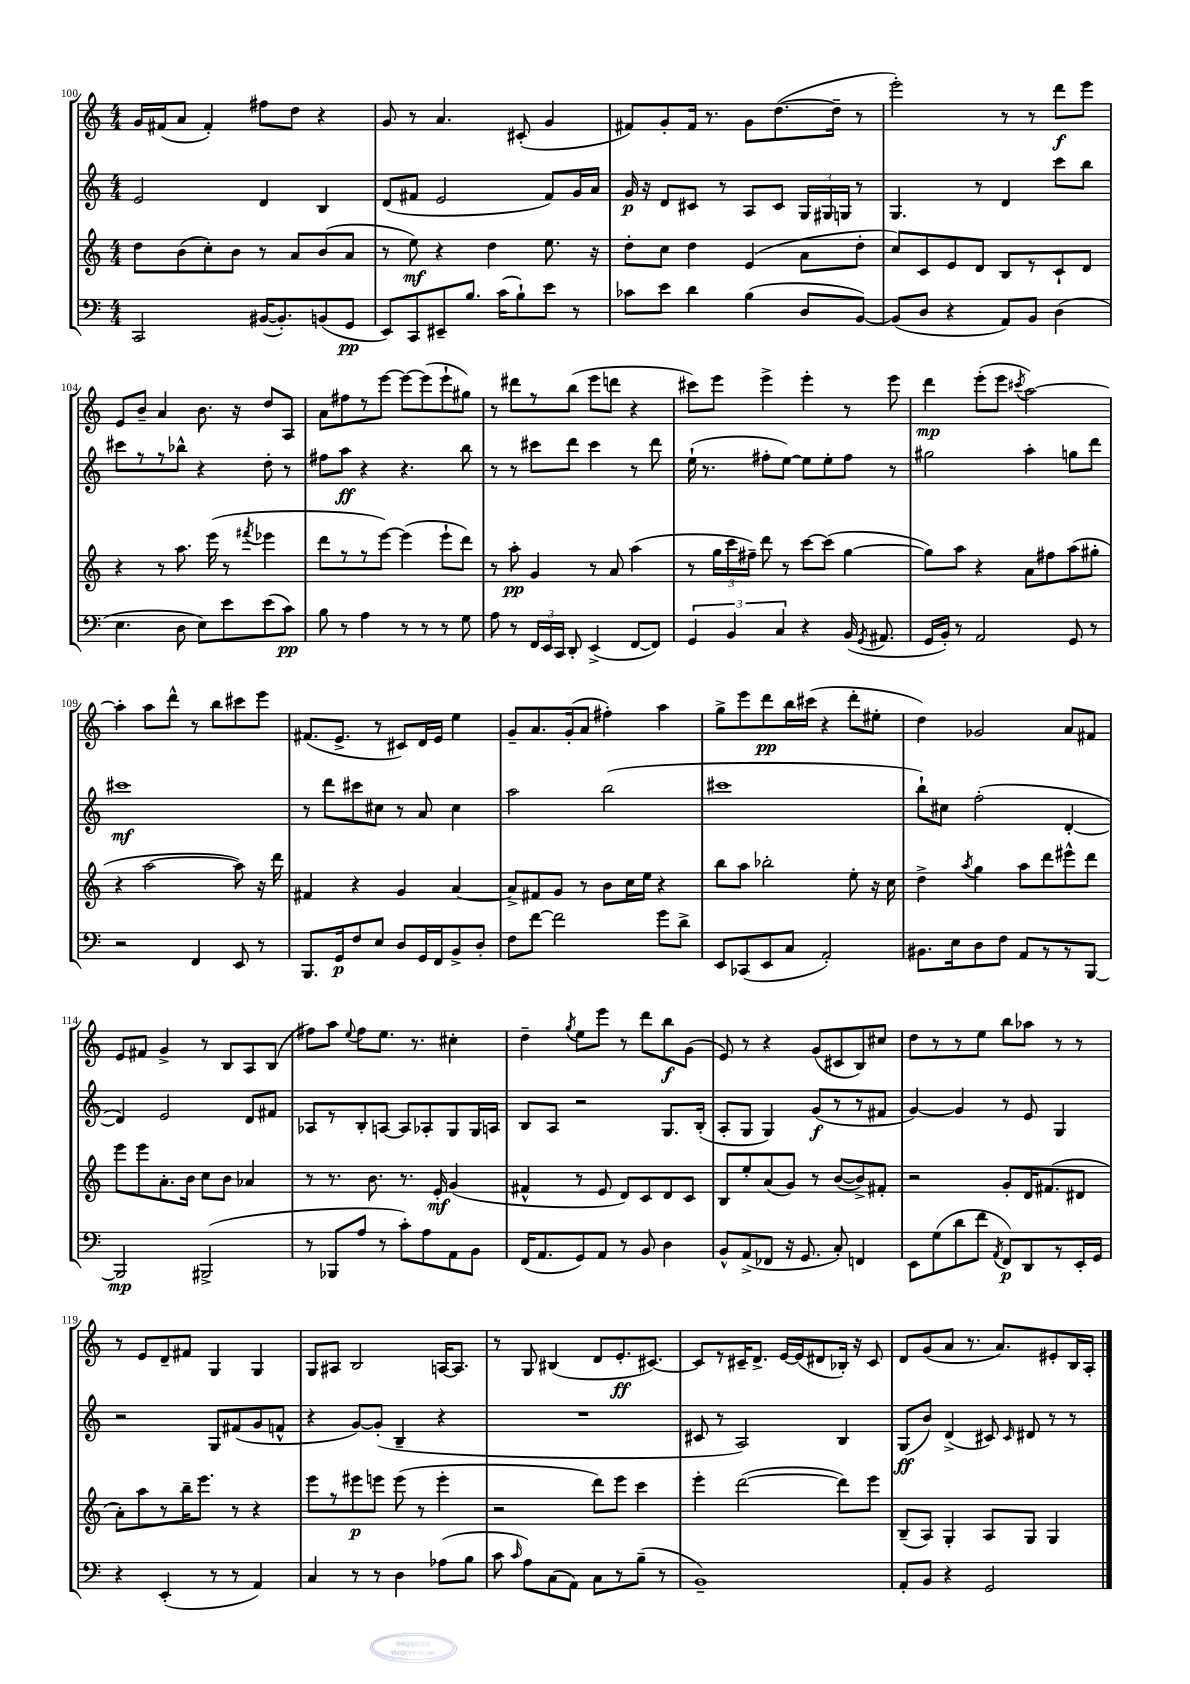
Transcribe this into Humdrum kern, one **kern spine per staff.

**kern	**kern	**kern	**kern
*staff4	*staff3	*staff2	*staff1
*clefF4	*clefG2	*clefG2	*clefG2
*k[]	*k[]	*k[]	*k[]
*M4/4	*M4/4	*M4/4	*M4/4
2CC/	8dd\L	2e/	16g/LL
.	.	.	(16f#/J
.	(8b\	.	8a/J
.	8cc'\)	.	4f#'/)
.	8b\J	.	.
([16BB#/LK	8r	4d/	8ff#\L
8.BB#'/])	.	.	.
.	8a/L	.	8dd\J
(8BB/	(8b/	4B/	4r
8GG/J	8a/J	.	.
=	=	=	=
8EE/L)	8r	(8d/L	8g/
8CC/	8ee\)	8f#/J	8r
8EE#~/	4r	2e/	4.a/
8.B/J	.	.	.
.	4dd\	.	.
(16c\LK	.	.	.
8B`\)	.	.	(8c#'/
8e\J	8.ee\	8f#/L)	4g/
8r	.	16g/L	.
.	16r	16a/JJ	.
=	=	=	=
8c-\L	8dd'\L	16g/	8f#/L)
.	.	16r	.
8e\J	8cc\J	8d/L	8g'/
4d\	4dd\	8c#/J	16f#/Jk
.	.	.	8.r
.	.	8r	.
(4B\	(4e/	8A/L	8g\L
.	.	8c#/J	([8.dd\
8D/L	8a\L	24G/LL	.
.	.	24G#/	.
.	.	.	16dd~\]Jk
.	.	24G/JJ	.
[8BB/J)	8dd'\J	8r	8r
=	=	=	=
(8BB/]L	8cc/L)	4.G/	2eee'\)
8D/J	8c/	.	.
4r	8e/	.	.
.	8d/J	8r	.
8AA/L)	8B/L	4d/	8r
8BB/J	8r	.	8r
(4D\	8c`/	8ccc\L	8ddd\L
.	8d/J	8bb\J	8eee\J
=	=	=	=
4.E\	4r	8ccc#\L	8e/L
.	.	8r	8b~/J
.	8r	8r	4a/
8D\	8.aa\	8bb-^^\J	.
8E\L)	.	4r	8.b\
.	(16eee\	.	.
8e\	8r	.	.
.	.	.	16r
.	8qfff#/	.	.
(8e\	4eee-\	8dd'\	8dd/L
8c\J)	.	8r	8A/J
=	=	=	=
8B\	8ddd\L	8ff#\L	8a\L
8r	8r	8aa\J	8ff#\
4A\	8r	4r	8r
.	[8eee\J)	.	[8eee\J
8r	(4eee\]	4.r	8eee\_L
8r	.	.	(8eee\]
8r	8eee`\L	.	8eee`\
8G\	8ddd\J)	8bb\	8gg#\J)
=	=	=	=
8A\	8r	8r	8r
8r	8aa'\	8r	8ddd#\L
24FF/LL	4g/	8ccc#\L	8r
24EE/	.	.	.
24CC/JJ	.	.	.
8DD'/	.	8ddd\J	(8bb\J
(4EE^/	8r	4ccc#\	8eee\L
.	8a/	.	8ddd\J
[8FF/L	(4aa\	8r	4r
8FF/]J)	.	8ddd\	.
=	=	=	=
6GG/	8r	(16ee`\	8ccc#\L)
.	.	8.r	.
.	24gg\LL	.	8eee\J
6BB/	24ccc\	.	.
.	24ff#~\JJ)	.	.
.	8ddd\	8ff#'\L	4eee^\
6C/	.	.	.
.	8r	[8ee\J)	.
4r	[8ccc\L	8ee\]L	4eee'\
.	(8ccc\]J	8ee'\	.
(16BB/	[4gg\	8ff#\J	8r
8qGG/	.	.	.
8.AA#/	.	.	.
.	.	8r	8eee\
=	=	=	=
16GG/LL	8gg\]L)	2gg#\	4ddd\
16BB'/JJ)	.	.	.
8r	8aa\J	.	.
2AA/	4r	.	(8eee'\L
.	.	.	8eee\J
.	.	.	8qccc#/
.	8a\L	4aa'\	[2aa\)
.	8ff#\	.	.
8GG/	(8aa\	8gg\L	.
8r	8gg#'\J	8ddd\J	.
=	=	=	=
2r	4r	1ccc#	4aa'\]
.	[2aa\	.	8aa\L
.	.	.	8ddd^^\J
4FF/	.	.	8r
.	.	.	8bb\L
8EE/	8aa\])	.	8ccc#\
8r	16r	.	8eee\J
.	16ddd\	.	.
=	=	=	=
8.BBB/L	4f#/	8r	(8.f#/L
.	.	8ddd\L	.
16GG/k	.	.	8.e^/J
8F/	4r	8ccc#\	.
8E/J	.	8cc#\J	8r
8D/L	4g/	8r	8c#/L)
16GG/L	.	8a/	16d/L
16FF/J	.	.	16e/JJ
8BB^/	[4a/	4cc#\	4ee\
8D'/J	.	.	.
=	=	=	=
8F\L	8a^/]L	2aa\	8g~/L
[8f\J	8f#/	.	8.a/
2f\]	8g/J	.	.
.	.	.	(16g'/k
.	8r	.	8a/J
.	8b\L	(2bb\	4ff#'\)
.	16cc\L	.	.
.	16ee\JJ	.	.
8g\L	4r	.	4aa\
8d^\J	.	.	.
=	=	=	=
8EE/L	8bb\L	1ccc#	8gg^\L
(8CC-/	8aa\J	.	8eee\
8EE/	2bb-'\	.	8ddd\
8C/J	.	.	16bb\L
.	.	.	(16ccc#\JJ
2AA'/)	.	.	4r
.	8ee'\	.	8ddd'\L
.	16r	.	8ee#'\J
.	16cc\	.	.
=	=	=	=
8.BB#\L	4dd^\	8bb`\L)	4dd\)
.	.	8cc#\J	.
16E\k	.	.	.
.	8qaa/	.	.
8D\	4gg\	(2ff'\	2g-/
8F\J	.	.	.
8AA/L	8aa\L	.	.
8r	8ddd\	.	.
8r	8eee#^^\	[4d'/	8a/L
[8BBB/J	8ddd\J	.	8f#/J
=	=	=	=
2BBB/]	8eee\L	4d/])	8e/L
.	8eee\	.	8f#/J
.	8.a'\	2e/	4g^/
.	16b\Jk	.	.
(2BBB#^/	8cc\L	.	8r
.	8b\J	.	8B/L
.	4a-/	8d/L	8A/
.	.	8f#/J	(8B/J
=	=	=	=
8r	8r	8A-/L	8ff#\L)
8BBB-/L	8.r	8r	8aa\J
.	.	.	8qqee/
8A/J	.	8B'/	8ff#\L
.	8.b\	.	.
8r	.	[8A/J	8.ee\J
8c'\L)	8.r	8A/]L	.
.	.	.	8.r
8A\	.	8A-'/	.
.	16e'/	.	.
8AA\	(4g/	8G/	4cc#'\
8BB\J	.	16G/L	.
.	.	16A/JJ	.
=	=	=	=
(16FF/LK	4f#^^/	8B/L	4dd~\
8.AA/	.	.	.
.	.	8A/J	.
.	.	.	8qgg/
8GG/)	8r	2r	8ee\L
8AA/J	8e/	.	8eee\J
8r	8d/L)	.	8r
8BB/	8c/	.	8ddd\L
4D\	8d/	8.G/L	8bb\
.	8c/J	.	(8g\J
.	.	(16B'/Jk	.
=	=	=	=
8BB^^/L	8B/L	8A'/L	8e/)
(8AA^/	8ee'/	8G/J	8r
8FF-/J	(8a/	4G/)	4r
16r	8g/J)	.	.
8.GG/	.	.	.
.	8r	(8g/L	(8g/L
8C'/)	([8b/L	8r	8c#/
4FF/	8b^/])	8r	8B/)
.	8f#'/J	8f#/J	8cc#/J
=	=	=	=
8EE\L	2r	[4g/)	8dd\L
(8G\	.	.	8r
8d\	.	4g/]	8r
8f\J	.	.	8ee\J
8qAA/	.	.	.
8FF/L)	8g'/L	8r	8bb\L
8DD/	16d/K	8e/	8aa-\J
.	(8.f#/	.	.
8r	.	4G/	8r
16EE'/L	8d#/J	.	8r
16GG/JJ	.	.	.
=	=	=	=
4r	8a'\L)	2r	8r
.	8aa\	.	8e/L
(4EE'/	8r	.	8d~/
.	16bb~\K	.	8f#/J
.	8.eee\J	.	.
8r	.	8G/L	4G/
8r	8r	(8f#/	.
4AA/)	4r	8g/	4G/
.	.	8f^^/J	.
=	=	=	=
4C/	8eee\L	4r	8G/L
.	8r	.	8A#/J
8r	8eee#\	[8g/L)	2B/
8r	8eee\J	(8g'/]J	.
4D\	(8eee\	4B~/	.
.	8r	.	.
(8A-\L	4eee'\	4r	[16A/LK
.	.	.	8.A/]J
8B\J	.	.	.
=	=	=	=
8c\	2r	1r	8r
16qqc/	.	.	.
8A\L)	.	.	8G/
(8C\	.	.	(4B#/
8AA\J)	.	.	.
8C\L	8ddd\L)	.	8d/L
8r	8eee\J	.	8.e'/
(8B~\J	4ccc\	.	.
.	.	.	[8.c#/J)
8r	.	.	.
=	=	=	=
1BB~)	4eee'\	8c#/	8c#/]L
.	.	8r	8r
.	([2ddd\	2A/)	16c#~/K
.	.	.	8.d^/J
.	.	.	[16e/LL
.	.	.	(16e/]J
.	.	.	8d#/
.	8ddd\]L)	4B/	16B-'/Jk)
.	.	.	16r
.	8eee\J	.	8c#/
=	=	=	=
8AA'/L	(8B~/L	(8G/L	8d/L
8BB/J	8A/J)	8b/J)	(8g/
4r	4G'/	(4d^/	8a/J
.	.	.	8.r
2GG/	8A/L	8c#/)	.
.	.	.	8.a/L)
.	.	16qqc#/	.
.	8G/J	8d#/	.
.	4G/	8r	8e#'/
.	.	8r	16B/L
.	.	.	16A'/JJ
==	==	==	==
*-	*-	*-	*-
